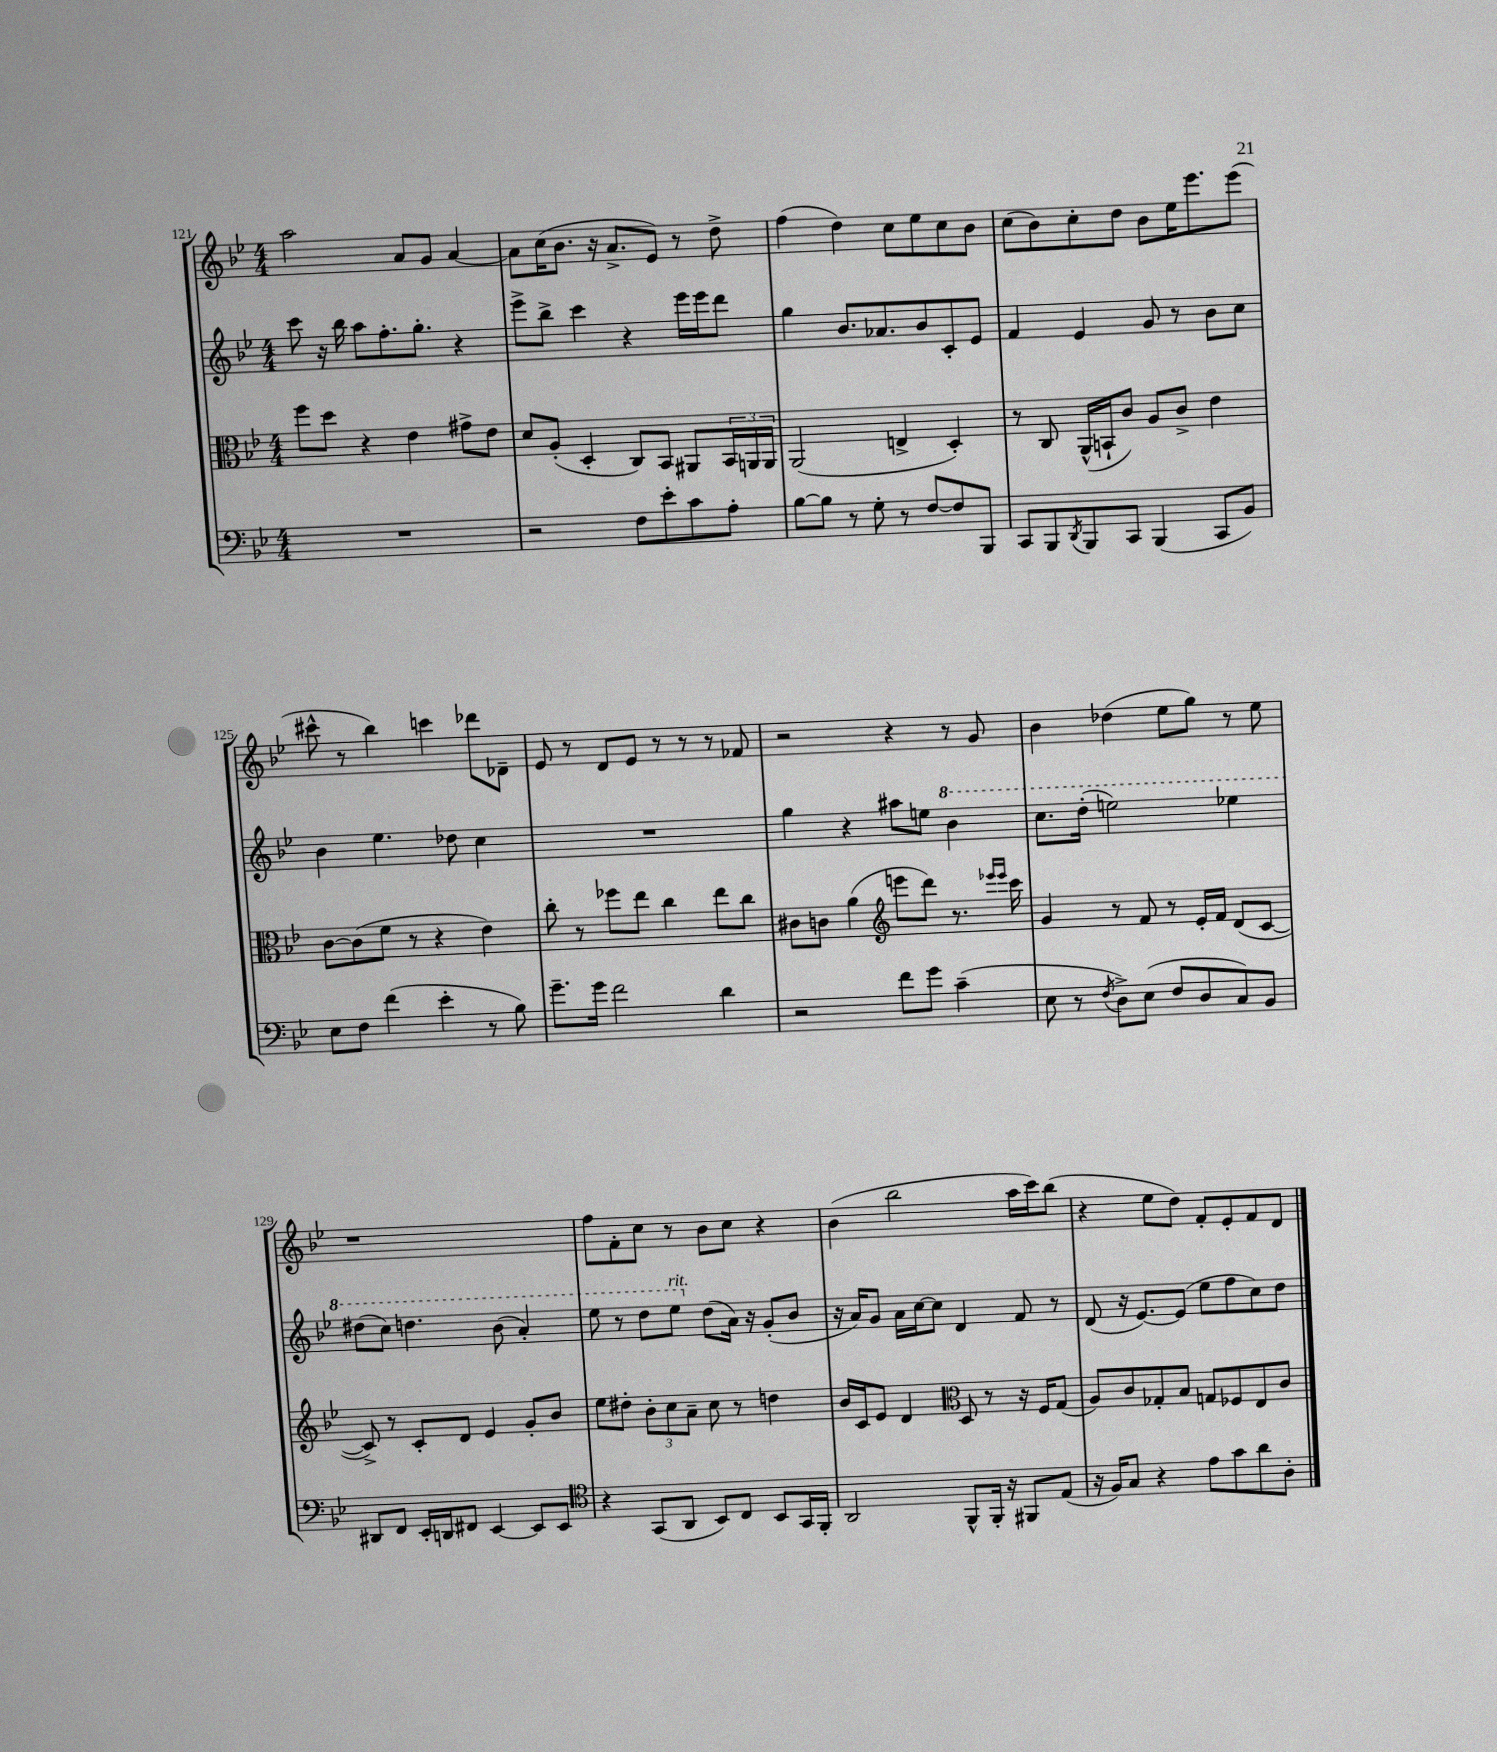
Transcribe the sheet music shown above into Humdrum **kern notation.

**kern	**kern	**kern	**kern
*staff4	*staff3	*staff2	*staff1
*clefF4	*clefC3	*clefG2	*clefG2
*k[b-e-]	*k[b-e-]	*k[b-e-]	*k[b-e-]
*M4/4	*M4/4	*M4/4	*M4/4
1r	8ff	8ccc	2aa
.	8dd	16r	.
.	.	16bb-	.
.	4r	8aa	.
.	.	8.ff'	.
.	4e-	.	8a
.	.	8.gg'	.
.	.	.	8g
.	8g#^	4r	[4a
.	8e-	.	.
=	=	=	=
2r	8d	8eee-^	8a]
.	(8A'	8bb-^	(16cc
.	.	.	8.b-
.	4D'	4ccc	.
.	.	.	16r
.	.	.	8.a^
8F	8C)	4r	.
8e-'	8BB-	.	8e-)
8c	8AA#	16eee-	8r
.	.	16eee-	.
8A'	24BB-	8ddd	8dd^
.	24AA	.	.
.	24AA	.	.
=	=	=	=
[8B-	(2AA	4gg	(4ff
8B-]	.	.	.
8r	.	8.b-	4dd)
8G'	.	.	.
.	.	8.a-	.
8r	4E^	.	8cc
[8F	.	8b-	8ee-
8F]	4D')	8c'	8cc
8BBB-	.	8e-	8b-
=	=	=	=
8CC	8r	4f	(8cc
8BBB-	8C	.	8b-)
8qDD	.	.	.
8BBB-	(16AA^^	4e-	8cc'
.	16BB`	.	.
8CC	8c)	.	8dd
(4BBB-	8A	8g	8b-
.	8c^	8r	16ee-
.	.	.	8.eee-
8CC	4e-	8b-	.
8BB-)	.	8cc	(8eee-
=	=	=	=
8E-	[8c	4b-	8ccc#^^
8F	(8c]	.	8r
(4f	8f	4.ee-	4bb-)
.	8r	.	.
4e-'	4r	.	4ccc
.	.	8dd-	.
8r	4e-)	4cc	8ddd-
8B-)	.	.	8d-~
=	=	=	=
8.g~	8cc'	1r	8e-
.	8r	.	8r
16g	.	.	.
2f	8ff-	.	8d
.	8ee-	.	8e-
.	4cc	.	8r
.	.	.	8r
4d	8ee-	.	8r
.	8cc	.	8f-
=	=	=	=
2r	8c#	4gg	2r
.	8c	.	.
.	(4a	4r	.
*	*clefG2	*	*
8f	8eee	8aa#	4r
8g	8ddd)	8ee	.
(4c~	8.r	4bb-	8r
.	.	.	8g
.	16qqeee-	.	.
.	16qqeee-	.	.
.	16ccc	.	.
=	=	=	=
8E-	4g	8.ccc	4b-
8r	.	.	.
.	.	(16ddd'	.
8qF	.	.	.
8D^)	8r	2eee)	(4dd-
(8E-	8f	.	.
8F	8r	.	8ee-
8D	16e-'	.	8gg)
.	16f	.	.
8C)	(8d	4eee-	8r
8BB-	[8c	.	8ee-
=	=	=	=
8DD#	8c^])	(8ddd#	1r
8FF	8r	8ccc)	.
16EE-'	8c'	4.ddd	.
16DD	.	.	.
8FF#	8d	.	.
[4EE-	4e-	.	.
.	.	(8bb-	.
8EE-]	8g'	4aa')	.
8EE-	8b-	.	.
=	=	=	=
*clefC4	*	*	*
4r	8ee-	8eee-	8ff
.	8dd#'	8r	8f'
(8GG	12b-'	8ddd	8cc
.	12cc	.	.
8AA	.	8eee-	8r
.	12a~	.	.
8BB-)	8cc	(8dd	8b-
8C	8r	16a)	8cc
.	.	16r	.
8BB-	4dd	(8g'	4r
16GG	.	8b-	.
16FF'	.	.	.
=	=	=	=
2AA	16b-	16r	(4b-
.	16c	16a)	.
.	8e-	8g	.
.	4d	16a	2bb-
.	.	[16cc	.
.	.	8cc]	.
*	*clefC3	*	*
8FF^^	8D	4d	.
16FF'	8r	.	.
16r	.	.	.
8FF#	16r	8f	16aa
.	16F	.	16ccc)
(8E-	(8G	8r	(8bb-
=	=	=	=
16r	8A)	(8d	4r
16F)	.	.	.
8G	8c	16r	.
.	.	[8.e-)	.
4r	8G-'	.	8ee-
.	8B-	(8e-]	8dd)
8e-	8G	8ee-	8f'
8g	8F-	8ff	8e-'
8a	8E-	8cc)	8f
8A'	8c	8dd	8d
==	==	==	==
*-	*-	*-	*-
